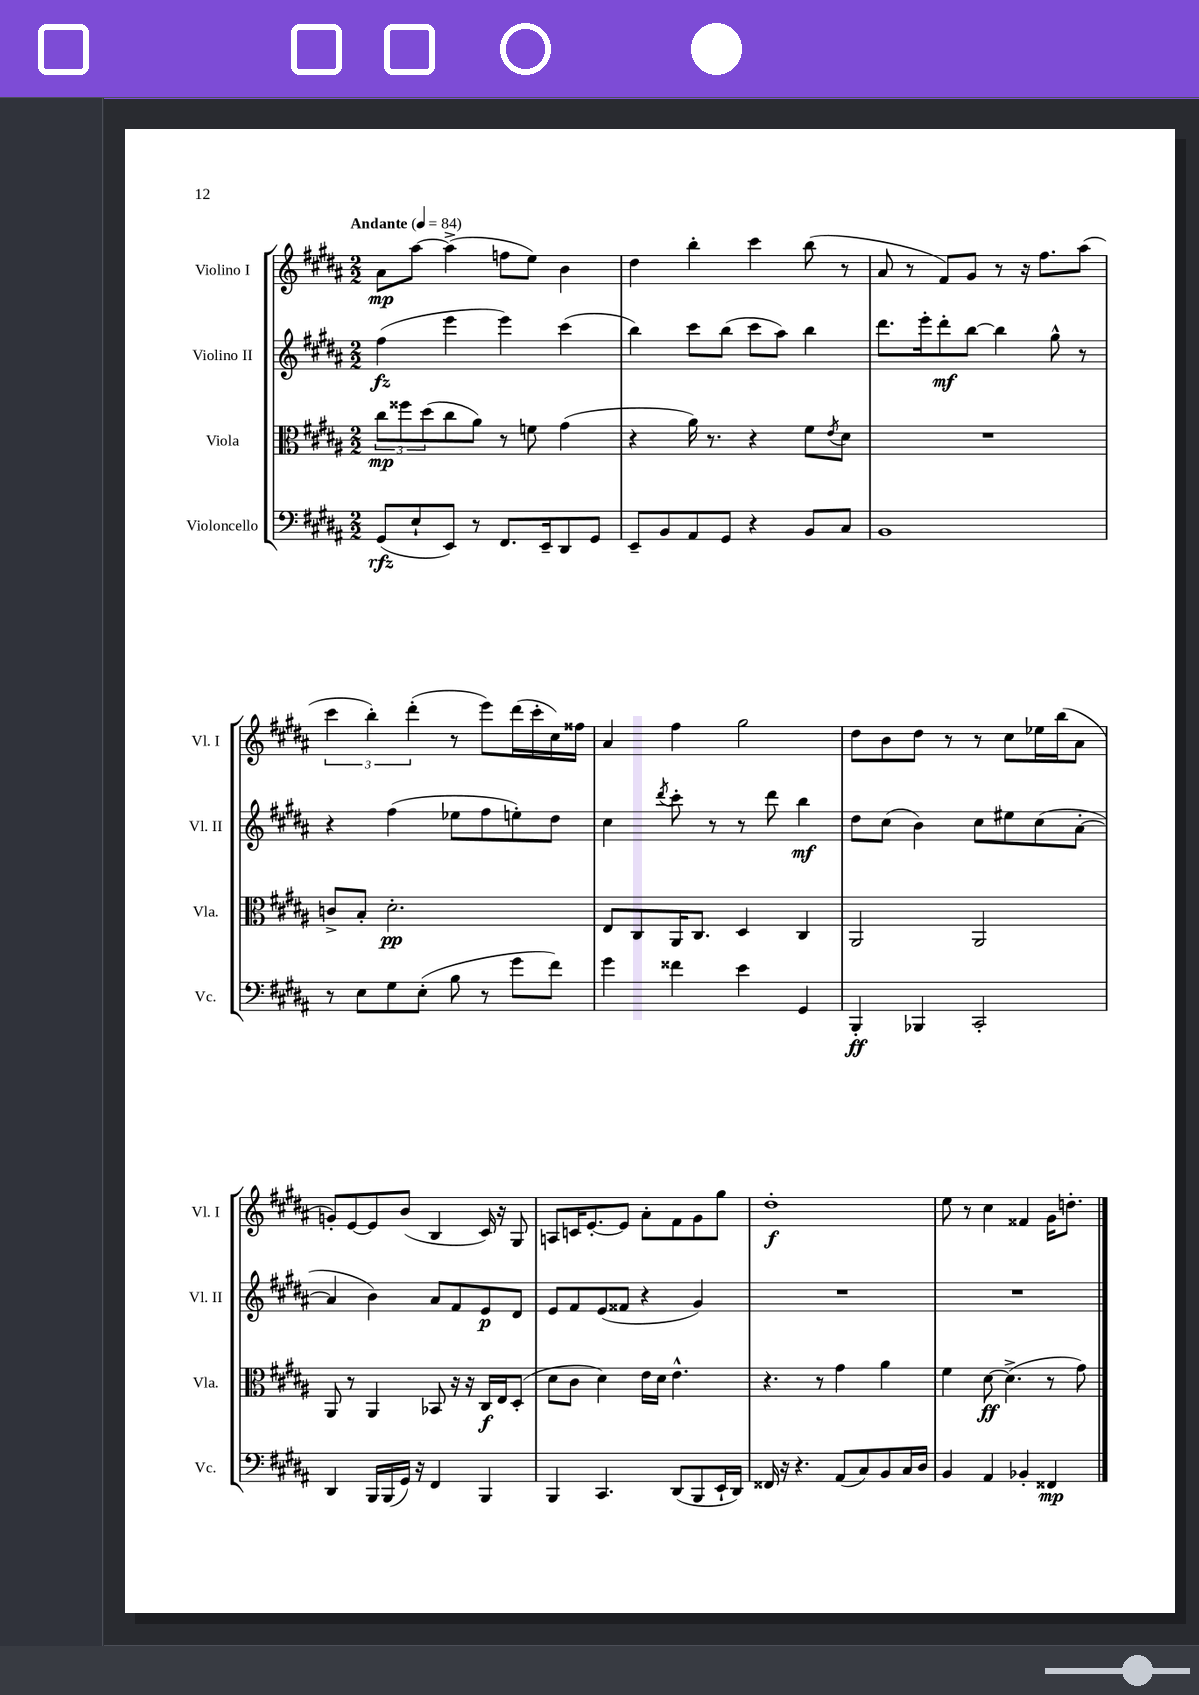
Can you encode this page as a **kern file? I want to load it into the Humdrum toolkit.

**kern	**dynam	**kern	**dynam	**kern	**dynam	**kern	**dynam
*part4	*part4	*part3	*part3	*part2	*part2	*part1	*part1
*staff4	*staff4	*staff3	*staff3	*staff2	*staff2	*staff1	*staff1
*I"Violoncello	*	*I"Viola	*	*I"Violino II	*	*I"Violino I	*
*I'Vc.	*	*I'Vla.	*	*I'Vl. II	*	*I'Vl. I	*
*clefF4	*	*clefC3	*	*clefG2	*	*clefG2	*
*k[f#c#g#d#a#]	*	*k[f#c#g#d#a#]	*	*k[f#c#g#d#a#]	*	*k[f#c#g#d#a#]	*
*M2/2	*	*M2/2	*	*M2/2	*	*M2/2	*
*MM84	*	*MM84	*	*MM84	*	*MM84	*
=1	=1	=1	=1	=1	=1	=1	=1
!	!	!	!	!	!	!LO:TX:a:B:t=Andante	!
(8GG#/L	rfz	12cc#\L	mp	(4ff#\	fz	8a#\L	mp
.	.	12ff##X\	.	.	.	.	.
8E`/	.	.	.	.	.	[8aa#\J	.
.	.	(12dd#\	.	.	.	.	.
8EE/J)	.	8cc#\	.	4eee\	.	(4aa#^\]	.
8r	.	8a#\J)	.	.	.	.	.
8.FF#/L	.	8r	.	4eee\)	.	8ffn\L	.
.	.	8fn\	.	.	.	8ee\J)	.
16EE~/k	.	.	.	.	.	.	.
8DD#/	.	(4g#\	.	(4ccc#\	.	4b\	.
8GG#/J	.	.	.	.	.	.	.
=2	=2	=2	=2	=2	=2	=2	=2
8EE~/L	.	4r	.	4bb\)	.	4dd#\	.
8BB/	.	.	.	.	.	.	.
8AA#/	.	16a#\)	.	8ccc#\L	.	4bb'\	.
.	.	8.r	.	.	.	.	.
8GG#/J	.	.	.	(8bb\J	.	.	.
4r	.	4r	.	8ccc#\L	.	4ccc#\	.
.	.	.	.	8aa#\J)	.	.	.
8BB/L	.	8f#\L	.	4bb\	.	(8bb\	.
.	.	8qe/	.	.	.	.	.
8C#/J	.	8d#\J	.	.	.	8r	.
=3	=3	=3	=3	=3	=3	=3	=3
1BB	.	1r	.	8.ddd#\L	.	8a#/	.
.	.	.	.	.	.	8r	.
.	.	.	.	16eee'\k	.	.	.
.	.	.	.	8ddd#'\	mf	8f#/L)	.
.	.	.	.	[8bb\J	.	8g#/J	.
.	.	.	.	4bb\]	.	8r	.
.	.	.	.	.	.	16r	.
.	.	.	.	.	.	8.ff#\L	.
.	.	.	.	8gg#^^\	.	.	.
.	.	.	.	8r	.	(8aa#\J	.
!!LO:LB:g=z
=4	=4	=4	=4	=4	=4	=4	=4
8r	.	8cn^/L	.	4r	.	6ccc#\	.
8E\L	.	8B'/J	.	.	.	.	.
.	.	.	.	.	.	6bb'\)	.
8G#\	.	2.d#'\	pp	(4ff#\	.	.	.
.	.	.	.	.	.	(6ddd#'\	.
(8E'\J	.	.	.	.	.	.	.
8B\	.	.	.	8ee-X\L	.	8r	.
8r	.	.	.	8ff#\	.	8eee\L)	.
8g#\L	.	.	.	8een'\)	.	(16ddd#\L	.
.	.	.	.	.	.	16ccc#'\	.
8f#\J)	.	.	.	8dd#\J	.	16cc#\)	.
.	.	.	.	.	.	16ff##X\JJ	.
=5	=5	=5	=5	=5	=5	=5	=5
4g#\	.	8E/L	.	4cc#\	.	4a#/	.
.	.	8C#/	.	.	.	.	.
.	.	.	.	8qddd#/	.	.	.
4f##X\	.	16AA#/K	.	8ccc#'\	.	4ff#\	.
.	.	8.C#/J	.	.	.	.	.
.	.	.	.	8r	.	.	.
4e\	.	4D#/	.	8r	.	2gg#\	.
.	.	.	.	8ddd#\	.	.	.
4GG#/	.	4C#/	.	4bb\	mf	.	.
=6	=6	=6	=6	=6	=6	=6	=6
4BBB'/	ff	2AA#/	.	8dd#\L	.	8dd#\L	.
.	.	.	.	(8cc#\J	.	8b\	.
4BBB-X/	.	.	.	4b\)	.	8dd#\J	.
.	.	.	.	.	.	8r	.
2CC#'/	.	2AA#/	.	8cc#\L	.	8r	.
.	.	.	.	8ee#X\	.	8cc#\L	.
.	.	.	.	(8cc#\	.	16ee-X\L	.
.	.	.	.	.	.	(16bb\J	.
.	.	.	.	[8a#'\J	.	8a#\J	.
!!LO:LB:g=z
=7	=7	=7	=7	=7	=7	=7	=7
4DD#/	.	8AA#/	.	4a#/]	.	8gn'/L)	.
.	.	8r	.	.	.	[8e/	.
16BBB/LL	.	4AA#/	.	4b\)	.	8e/]	.
(16BBB/	.	.	.	.	.	.	.
16GG#/JJ)	.	.	.	.	.	(8b/J	.
16r	.	.	.	.	.	.	.
4FF#/	.	8BB-X/	.	8a#/L	.	4B/	.
.	.	16r	.	8f#/	.	.	.
.	.	16r	.	.	.	.	.
4BBB/	.	16C#/LL	f	8e/	p	16c#/)	.
.	.	16E/J	.	.	.	16r	.
.	.	(8D#'/J	.	8d#/J	.	8G#/	.
=8	=8	=8	=8	=8	=8	=8	=8
4BBB/	.	8d#\L	.	8e/L	.	8An/L	.
.	.	8c#\J	.	8f#/	.	16cn/K	.
.	.	.	.	.	.	[8.e'/	.
4.CC#/	.	4d#\)	.	(8e/	.	.	.
.	.	.	.	8f##X/J	.	8e/J]	.
.	.	16e\LL	.	4r	.	8a#'\L	.
.	.	16d#\JJ	.	.	.	.	.
(8DD#/L	.	4.e^^\	.	.	.	8f#\	.
8BBB/	.	.	.	4g#/)	.	8g#\	.
16EE`/L	.	.	.	.	.	8gg#\J	.
16DD#/JJ)	.	.	.	.	.	.	.
=9	=9	=9	=9	=9	=9	=9	=9
16FF##X/	.	4.r	.	1r	.	1dd#'	f
16r	.	.	.	.	.	.	.
4.r	.	.	.	.	.	.	.
.	.	8r	.	.	.	.	.
(8AA#/L	.	4g#\	.	.	.	.	.
8C#/)	.	.	.	.	.	.	.
8BB/	.	4a#\	.	.	.	.	.
16C#/L	.	.	.	.	.	.	.
16D#/JJ	.	.	.	.	.	.	.
=10	=10	=10	=10	=10	=10	=10	=10
4BB/	.	4f#\	.	1r	.	8ee\	.
.	.	.	.	.	.	8r	.
4AA#/	.	[8d#\	ff	.	.	4cc#\	.
.	.	(4.d#^\]	.	.	.	.	.
4BB-X'/	.	.	.	.	.	4f##X/	.
4FF##X/	mp	8r	.	.	.	16g#\KL	.
.	.	.	.	.	.	8.ddn'\J	.
.	.	8g#\)	.	.	.	.	.
==	==	==	==	==	==	==	==
*-	*-	*-	*-	*-	*-	*-	*-
